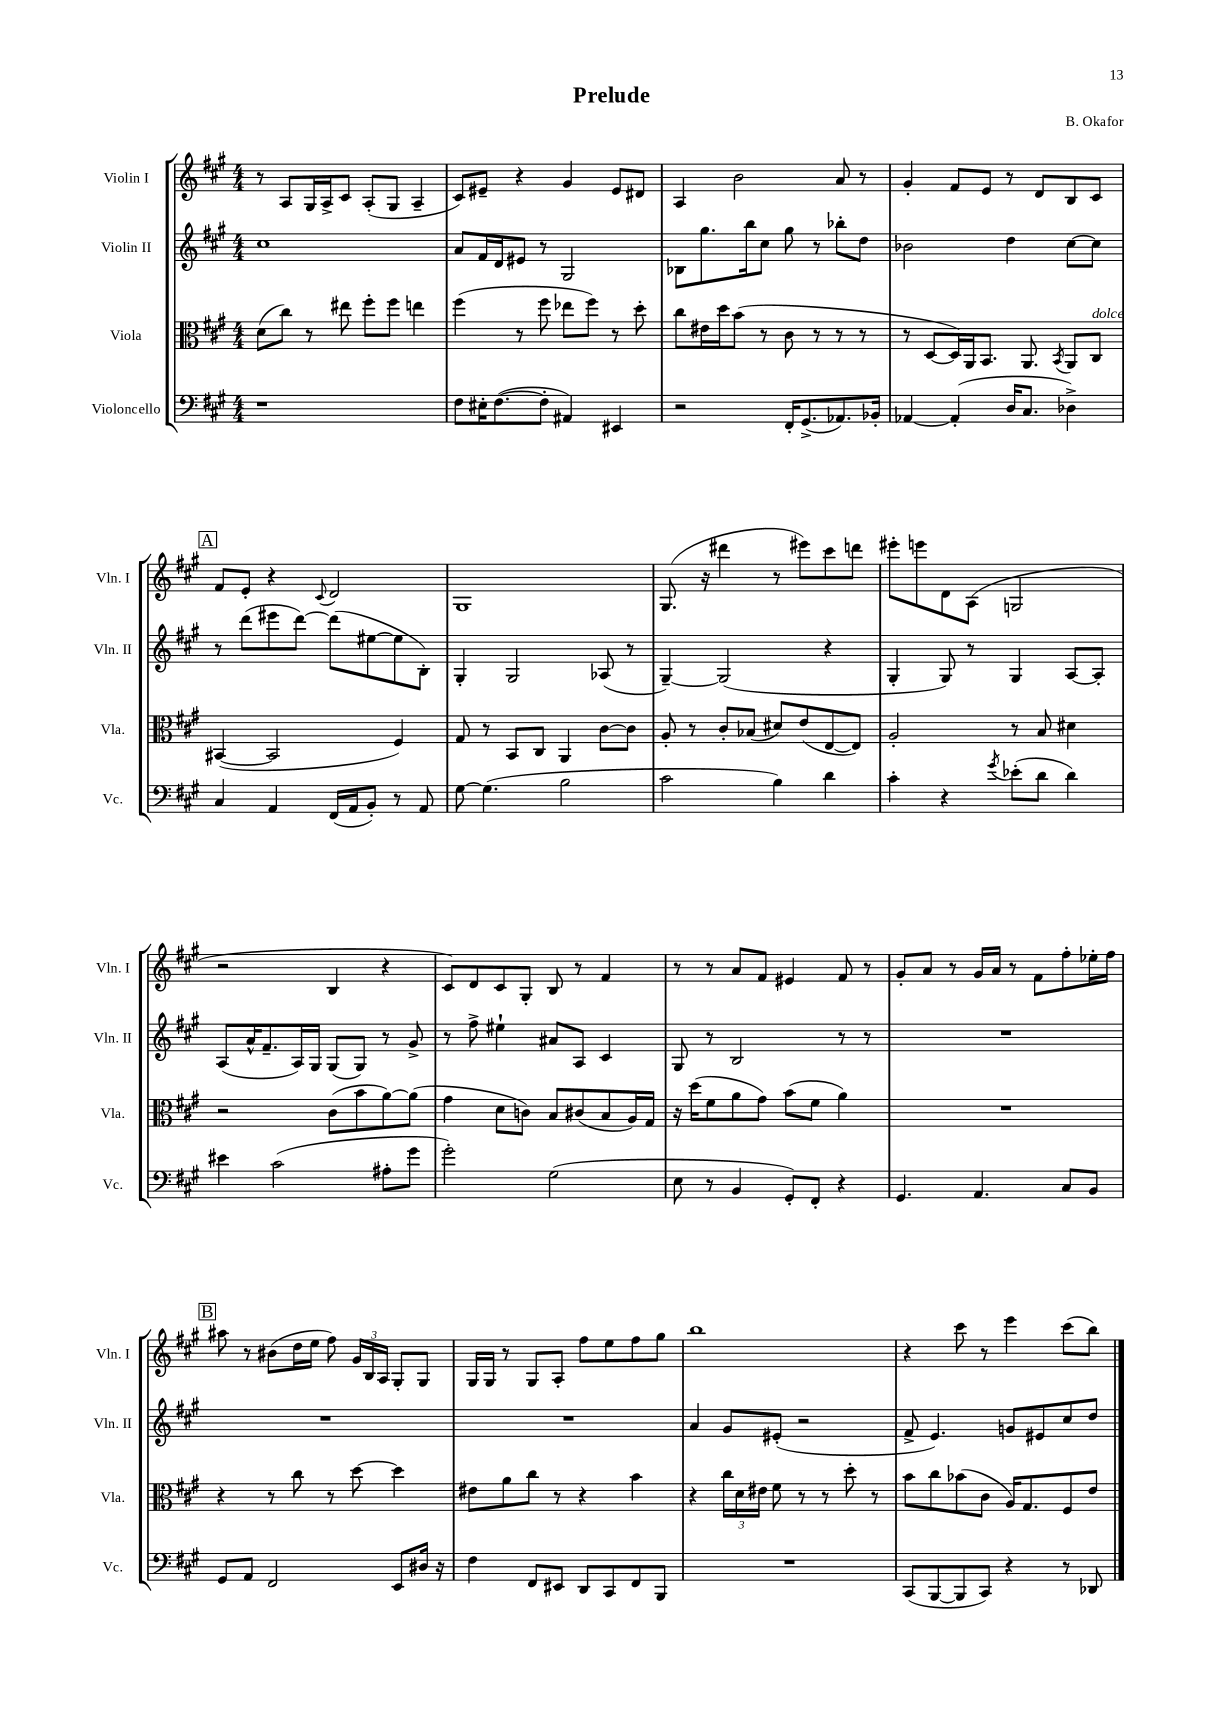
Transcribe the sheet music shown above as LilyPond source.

\header { title = "Prelude" composer = "B. Okafor" }
<<
\new StaffGroup <<
\new Staff = "s0" \with { instrumentName = "Violin I" shortInstrumentName = "Vln. I" } {
    \clef treble \key a \major \numericTimeSignature \time 4/4
    \autoBeamOff r8 a8[ gis16 a16-> cis'8] a8[-.( gis8] a4-- |
    cis'8[) eis'8]-- r4 gis'4 eis'8[ dis'8] |
    a4 b'2 a'8 r8 |
    gis'4-. fis'8[ e'8] r8 d'8[ b8 cis'8] |
    \mark \markup { \box "A" } fis'8[ e'8]-. r4 \appoggiatura { cis'8 } d'2 |
    gis1 |
    gis8.( r16 dis'''4 r8 eis'''8[) cis'''8 d'''8] |
    eis'''8[-. e'''8 d'8 a8]( g2 |
    r2 b4 r4 |
    cis'8[) d'8 cis'8 gis8]-. b8 r8 fis'4 |
    r8 r8 a'8[ fis'8] eis'4 fis'8 r8 |
    gis'8[-. a'8] r8 gis'16[ a'16] r8 fis'8[ fis''8-. ees''16-. fis''16] |
    \mark \markup { \box "B" } ais''8 r8 bis'8[( d''16 e''16] fis''8) \tuplet 3/2 { gis'16[ b16 a16] } gis8[-. gis8] |
    gis16[ gis16] r8 gis8[ a8]-. fis''8[ e''8 fis''8 gis''8] |
    b''1 |
    r4 cis'''8 r8 e'''4 cis'''8[( b''8]) \bar "|." |
}
\new Staff = "s1" \with { instrumentName = "Violin II" shortInstrumentName = "Vln. II" } {
    \clef treble \key a \major \numericTimeSignature \time 4/4
    \autoBeamOff cis''1 |
    a'8[ fis'16 d'16 eis'8] r8 gis2 |
    bes8[ gis''8. b''16 cis''8] gis''8 r8 bes''8[-. d''8] |
    bes'2 d''4 cis''8[~ cis''8] |
    \mark \markup { \box "A" } r8 d'''8[( eis'''8 d'''8]~) d'''8[( eis''8~ eis''8 b8]-.) |
    gis4-. gis2 aes8( r8 |
    gis4~--) gis2( r4 |
    gis4-. gis8) r8 gis4 a8[~ a8]-. |
    a8[( a'16-^ fis'8.-- a16) gis16] gis8[( gis8]) r8 gis'8-> |
    r8 fis''8-> eis''4-! ais'8[ a8] cis'4 |
    gis8 r8 b2 r8 r8 |
    R1 |
    \mark \markup { \box "B" } R1 |
    R1 |
    a'4 gis'8[ eis'8]-.( r2 |
    fis'8-> e'4.) g'8[ eis'8 cis''8 d''8] \bar "|." |
}
\new Staff = "s2" \with { instrumentName = "Viola" shortInstrumentName = "Vla." } {
    \clef alto \key a \major \numericTimeSignature \time 4/4
    \autoBeamOff d'8[( cis''8]) r8 eis''8 fis''8[-. fis''8] e''4 |
    fis''4( r8 fis''8 ees''8[ fis''8]) r8 d''8-. |
    cis''8[ eis'16 d''16 b'8]( r8 cis'8 r8 r8 r8 |
    r8 d8[~ d16) a,16 b,8.] a,8. \acciaccatura { b,8 } a,8[ cis8]^\markup { \italic "dolce" } |
    \mark \markup { \box "A" } bis,4~( bis,2 fis4) |
    gis8 r8 b,8[ cis8] a,4 cis'8[~ cis'8] |
    a8-. r8 cis'8[-. bes8]( dis'8[) e'8( e8~ e8]) |
    a2-. r8 b8 dis'4 |
    r2 cis'8[( b'8 a'8~) a'8]( |
    gis'4 d'8[ c'8]) b8[ cis'8( b8 a16) gis16] |
    r16 d''16[( fis'8 a'8 gis'8]) b'8[( fis'8] a'4) |
    R1 |
    \mark \markup { \box "B" } r4 r8 cis''8 r8 d''8~ d''4 |
    eis'8[ a'8 cis''8] r8 r4 b'4 |
    r4 \tuplet 3/2 { cis''16[ d'16 eis'16] } fis'8 r8 r8 d''8-. r8 |
    b'8[ cis''8 bes'8( cis'8] a16[) gis8. fis8 e'8] \bar "|." |
}
\new Staff = "s3" \with { instrumentName = "Violoncello" shortInstrumentName = "Vc." } {
    \clef bass \key a \major \numericTimeSignature \time 4/4
    \autoBeamOff r1 |
    fis8[ eis16-. fis8.~( fis8]-. ais,4) eis,4 |
    r2 fis,16[-. gis,8.->( aes,8.) bes,16]-. |
    aes,4~ aes,4-.( d16[ cis8.] des4->) |
    \mark \markup { \box "A" } cis4 a,4 fis,16[( a,16 b,8]-.) r8 a,8 |
    gis8~ gis4.( b2 |
    cis'2 b4) d'4 |
    cis'4-. r4 \acciaccatura { gis'8 } ees'8[-.( d'8] d'4) |
    eis'4 cis'2( ais8[-. gis'8] |
    gis'2-.) gis2( |
    e8 r8 b,4 gis,8[-.) fis,8]-. r4 |
    gis,4. a,4. cis8[ b,8] |
    \mark \markup { \box "B" } gis,8[ a,8] fis,2 e,8[ dis16] r16 |
    fis4 fis,8[ eis,8] d,8[ cis,8 fis,8 b,,8] |
    R1 |
    cis,8[( b,,8~ b,,8 cis,8]) r4 r8 des,8 \bar "|." |
}
>>
>>
\layout { \context { \Score \remove "Bar_number_engraver" } }
